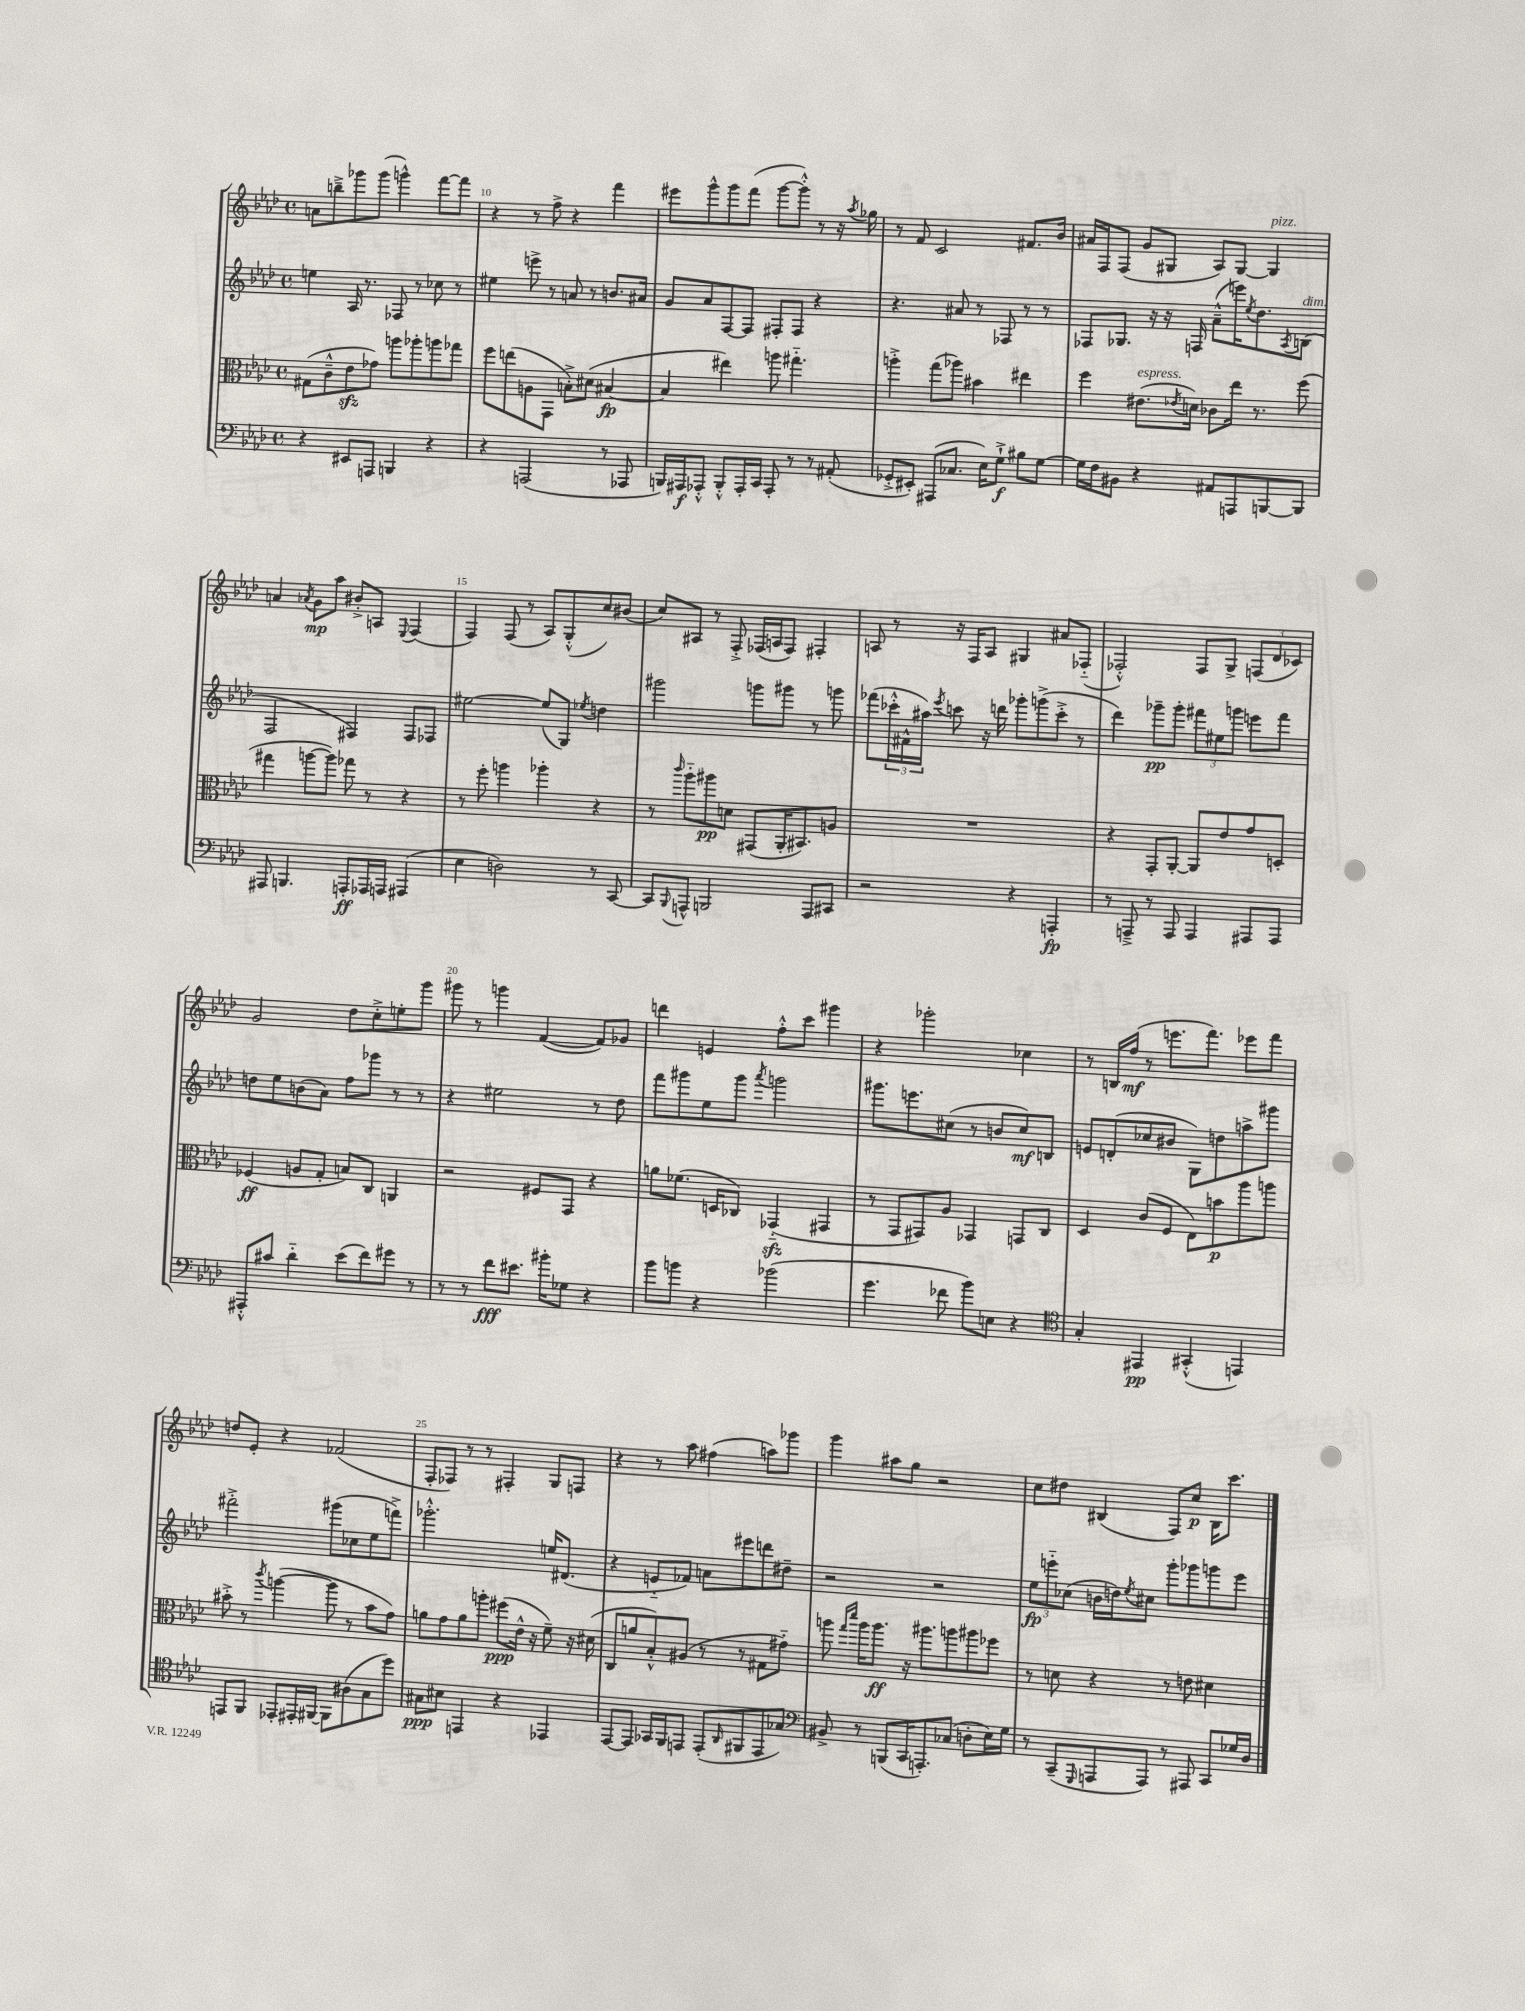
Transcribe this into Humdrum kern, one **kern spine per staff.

**kern	**kern	**kern	**kern
*staff4	*staff3	*staff2	*staff1
*clefF4	*clefC3	*clefG2	*clefG2
*k[b-e-a-d-]	*k[b-e-a-d-]	*k[b-e-a-d-]	*k[b-e-a-d-]
*M4/4	*M4/4	*M4/4	*M4/4
*met(c)	*met(c)	*met(c)	*met(c)
4r	(8G#	4ee	8a
.	8c~^^	.	8bb~^
8EE#	8e-	16A-	8ggg-
.	.	8.r	.
8AAA	8g-)	.	(8ggg-
4BBB	8aa	8F-	4ggg^^)
.	8aa-'	8r	.
4r	8aa	8cc-	[8fff
.	8gg-	8r	8fff]
=	=	=	=
4r	8ff	4ee#	4r
.	(8ee	.	.
(2AAA	8A	8eee^	8r
.	8GG	8r	8ff^
.	8B'^)	8a	4r
.	(8d#	8r	.
8r	[4B#	8.b	4fff
8AAA-	.	.	.
.	.	16a#	.
=	=	=	=
16BBB)	4B#]	8g	8eee#
16AAA#	.	.	.
8AAA-'^^	.	8a-	8ggg^^
8BBB'^^	4ee#)	[8F	8ggg
16AAA-'	.	8F]	(8fff
16CC	.	.	.
8AAA-'	8aa	8F#'	[8ggg
8r	4.gg#'~	8F#	8ggg'^^])
8r	.	4r	8r
(8AA#'	.	.	16r
.	.	.	8qaa-
.	.	.	16gg-
=	=	=	=
8GG-'^	4aa'^	4.r	8r
8EE#')	.	.	8f
(8AAA#	(8gg	.	2c
8.C-	8aa-)	8a#	.
.	4b#	8r	.
16E-)	.	.	.
8G`^	.	8F-	.
8B#	4ee#	8r	8.f#
[8G	.	8r	.
.	.	.	16b-
=	=	=	=
16G]	4ff	8F-	16a#
16F	.	.	16F
8BB#	.	8.G-	(8F
4r	(8.e#	.	8g
.	.	16r	.
.	.	16r	8G#
.	8qe-	.	.
.	16d)	16F	.
8AA#	8c-	(8a-~^^	8A-)
8AAA	16ee-	16eee)	[8G#
.	.	8qee-	.
.	8.r	8.dd-	.
[8BBB	.	.	4G#]
.	.	8qA-	.
8BBB]	(8ff	(8B	.
=	=	=	=
8AAA#	4gg#	2F	4a
4.BBB	.	.	.
.	.	.	8qa-
.	[8aa	.	8g
.	8aa])	.	8aa-
8AAA'	8gg-	4F#)	8b#'^
16AAA-	8r	.	8A
16AAA	.	.	.
.	.	.	8qqE-
(4AAA#	4r	8F#	(4F
.	.	8F-	.
=	=	=	=
4E-	8r	[2ee#	4F)
.	8ff'	.	.
2D)	4aa	.	(8F
.	.	.	8r
.	4aa-'	(8ee#]	8A-)
.	.	8G)	(8G'^^
.	.	8qee-	.
8r	4r	4dd	8cc)
[8CC	.	.	(8b#
=	=	=	=
8CC]	8r	2ggg#	8cc)
8qqBBB-	16qqccc	.	.
8AAA^^	8aa-'~	.	8A#
2BBB	8aa#	.	8r
.	8d	.	8F'^
.	(8GG#	8ggg	(16F-
.	.	.	16A
.	16AA-'	8ggg#	8F-)
.	8.BB#)	.	.
8AAA	.	8r	4F#'
8CC#	8A	8ggg	.
=	=	=	=
2r	1r	(8fff-	8A
.	.	24ccc-'^^	8r
.	.	24f#^^	.
.	.	24aa#)	.
.	.	8qeee-	.
.	.	8ccc	16r
.	.	.	16F
.	.	16r	8A
.	.	16ddd	.
4r	.	8ggg-'	4G#
.	.	(8ggg^	.
4AAA'	.	8ccc'^	8a#
.	.	8r	(8F-'~
=	=	=	=
8r	4r	4ddd-)	2F-'^^)
8AAA~^	.	.	.
8r	8GG'	8ggg-~	.
8AAA	[8AA-'	8ggg-'	.
4AAA	8AA-]	12fff#	8F-
.	.	12ee#	.
.	8e-	.	8G^
.	.	12ggg	.
8AAA#	8g	8eee	(12F
.	.	.	12d-
8AAA#	8D'	8fff#	.
.	.	.	12c-)
=	=	=	=
8AAA#'^^	(4F-	8dd	2g
8c#	.	8ee-	.
4d-'~	8A	(8b	.
.	8G'	8a-)	.
(8e-	8B)	8ff	8dd-
8f)	8C	8ggg-	8cc'^
8g#	4AA	8r	8ee'
8r	.	8r	8ggg
=	=	=	=
8r	2r	4r	8ggg#
8r	.	.	8r
8f	.	2ee#	4ggg
8.e#	.	.	.
.	8F#	.	([4f
16b#'	.	.	.
8G-	8GG	.	.
4r	4r	8r	8f])
.	.	8dd-	8g-
=	=	=	=
8b-	8a	8fff	4ddd
8b	(8.f-	8ggg#	.
4r	.	8ee-	4e
.	16D	.	.
.	8C-)	8ggg#	.
.	.	8qaaa-	.
(2b-	(4GG-'~	2ggg	8ff'^^
.	.	.	8ccc
.	4GG#	.	4ggg#
=	=	=	=
4.g	8r	8.ggg#	4r
.	8GG	.	.
.	.	8.eee	.
.	8GG#)	.	2ggg-'
8f-	8A-	(8cc#	.
8b-)	4GG-	8r	.
8E	.	8b	.
4r	8GG	8cc#)	4cc-
.	8C	8B	.
=	=	=	=
*clefC4	*	*	*
4G'	4D-	8e	8r
.	.	(8d'	16B
.	.	.	(16ff
4EE#	(8c	8cc-	8r
.	8F	8b#	8.eee
(4GG#'^^	8E-)	8G)	.
.	.	.	8.fff)
.	8b	8dd	.
4EE)	8aa-	8aa^	8eee-
.	8aa	8ggg#	8fff
=	=	=	=
8EE	8b#'^	2fff#'^	8dd
8FF	8r	.	8e-'
.	8qccc	.	.
8EE-'	([4aa	.	4r
16EE#'	.	.	.
[16FF#	.	.	.
8FF#]	8aa]	(8ggg#	(2f-
(8A#	8r	8cc-	.
8G	8b#	8ee-	.
8dd-)	8g)	8fff^)	.
=	=	=	=
8G#	8a	2.ggg-'^^	8F'
8B#	8g	.	8F-)
4EE	8a	.	8r
.	8aa'	.	8r
4r	(8ff#	.	4F#'
.	16e-^^	.	.
.	16r	.	.
4EE-	8f~)	16ee	8G
.	.	(8.d#	.
.	16r	.	8F
.	(16d#	.	.
=	=	=	=
[8EE-	8C	4r	4r
8EE-]	8a	.	.
16GG-	8B-'^^)	8e'~	8r
16FF	.	.	.
8EE	(8A#	8f-)	8aa-
(8EE'	8r	8a	(4ff#
16qqAA-	.	.	.
8FF#	8r	8eee#	.
8EE	8G#	8ddd	8aa)
8G-)	8g#'~)	8dd#~	8ggg-
=	=	=	=
*clefF4	*	*	*
8BB#^	8aa	2r	4ggg
.	16qqgg	.	.
.	16qqddd-	.	.
8r	16aa	.	.
.	8.aa	.	.
(8BBB	.	.	8aa#
16CC	16r	.	8gg
8.AAA')	8.aa#	.	.
.	.	2r	2r
(8C-	8aa	.	.
8D'	8aa#	.	.
16E-)	8ff-	.	.
16G	.	.	.
=	=	=	=
8r	8r	12ee-	8cc
.	.	12eee'~	.
(8CC~	8d	.	8dd#
.	.	(12cc-	.
16qqGGG	.	.	.
8AAA	4r	16b	(4B#
.	.	16dd)	.
.	.	8qee-	.
8AAA)	.	8cc#	.
8r	8r	8ggg'	8F)
8AAA#	8e	8ggg-	8cc
8CC	4d#	8ggg	16B#
.	.	.	8.ccc
16G-	.	8eee	.
16D-	.	.	.
==	==	==	==
*-	*-	*-	*-
